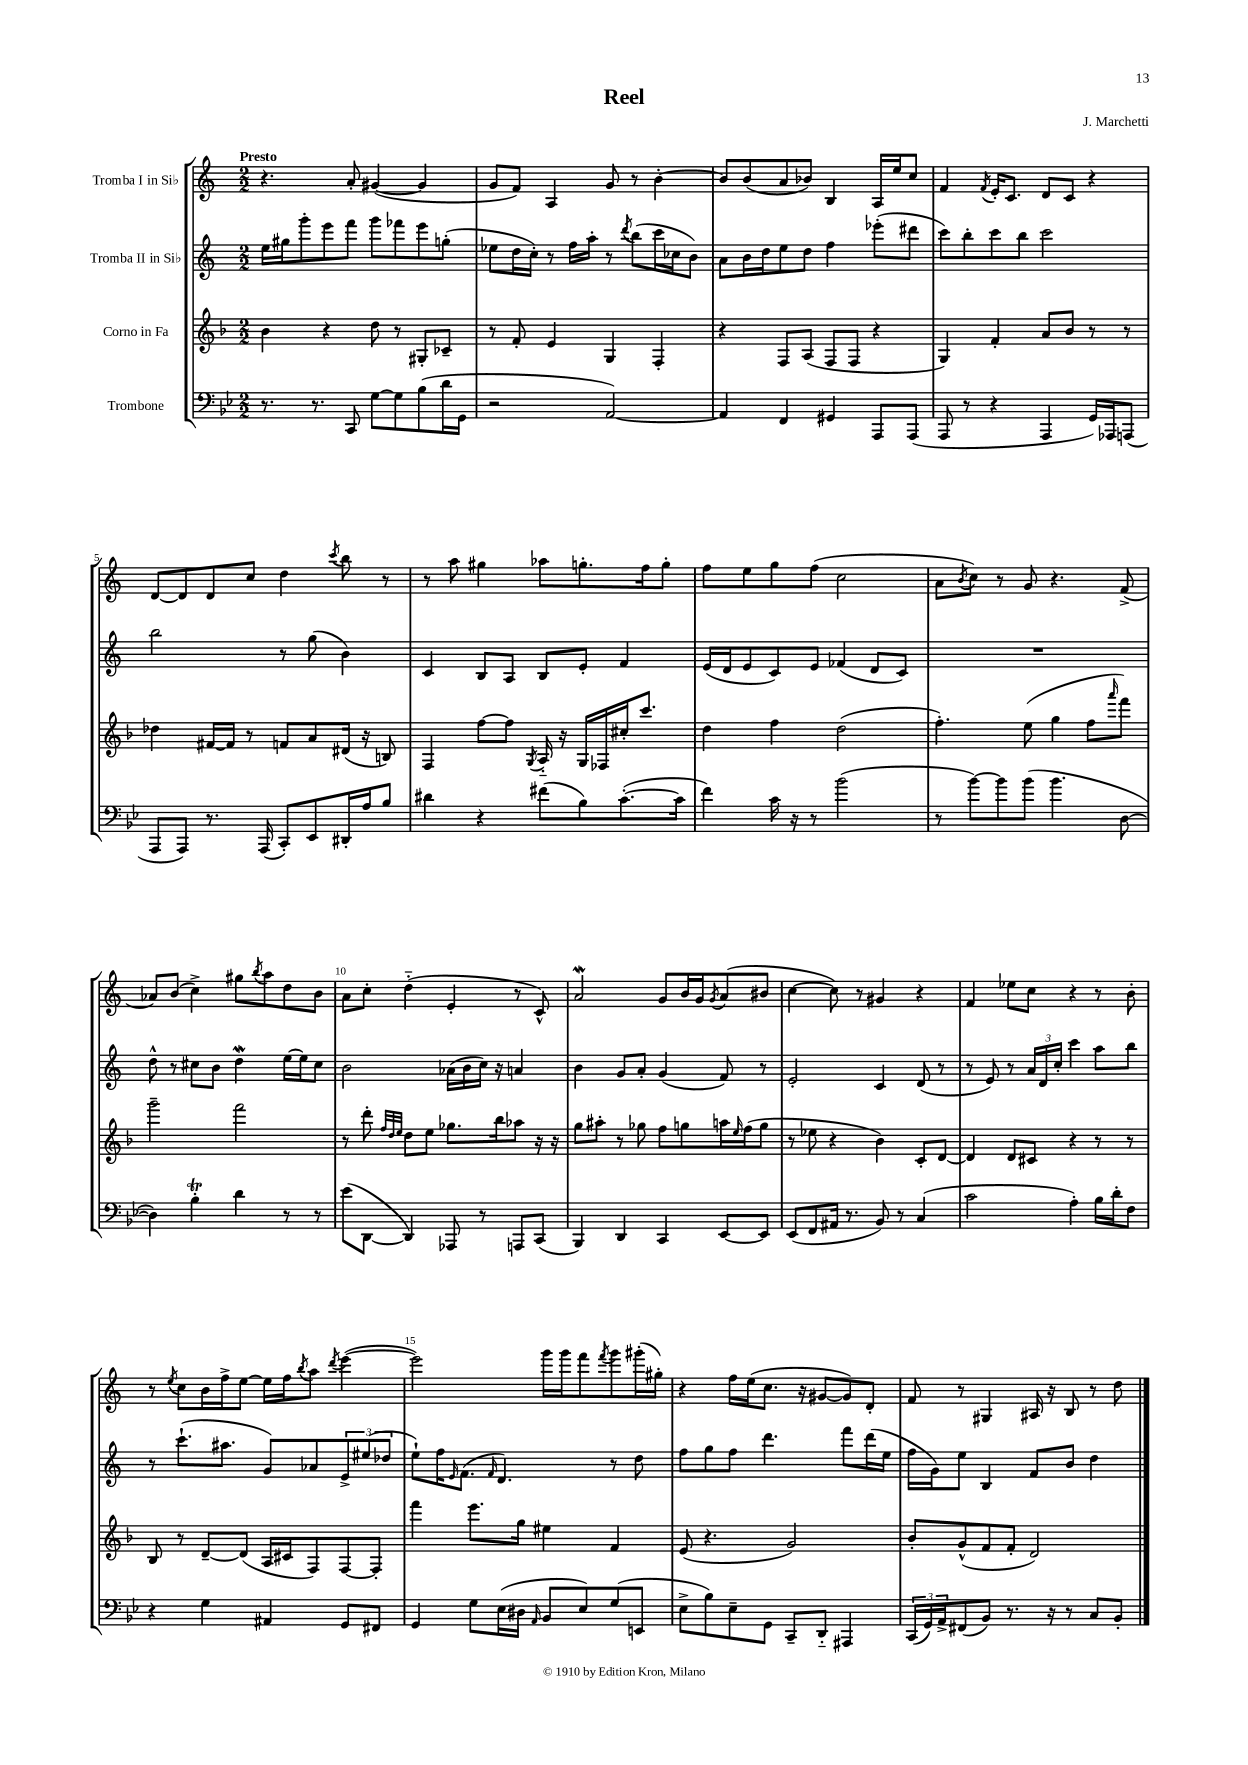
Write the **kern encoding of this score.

**kern	**kern	**kern	**kern
*staff4	*staff3	*staff2	*staff1
*clefF4	*clefG2	*clefG2	*clefG2
*k[b-e-]	*k[b-]	*k[]	*k[]
*M2/2	*M2/2	*M2/2	*M2/2
8.r	4b-\	16ee\LL	4.r
.	.	16gg#\J	.
.	.	8ggg'\	.
8.r	.	.	.
.	4r	8eee\	.
8CC/	.	8fff\J	8a'/
[8G\L	8dd\	8ggg\L	([4g#/
8G\]	8r	8fff-\	.
(8B-\	8G#'/L	8eee\	4g#/]
16d\L	8c-~/J	(8gg'\J	.
16GG\JJ	.	.	.
=	=	=	=
2r	8r	8ee-\L	8g/L
.	8f'/	16dd\L	8f/J)
.	.	16cc'\JJ)	.
.	4e/	8r	4A/
.	.	16ff\LL	.
.	.	16aa'\JJ	.
[2AA/)	4G/	8r	8g/
.	.	8qddd/	.
.	.	(8bb\L	8r
.	4F'/	16ccc\L	[4b'\
.	.	16cc-\J	.
.	.	8b\J)	.
=	=	=	=
4AA/]	4r	8a\L	8b/]L
.	.	16b\L	(8b/
.	.	16dd\J	.
4FF/	8F/L	8ee\	8a/
.	(8A/J	8dd\J	8b-/J)
4GG#/	8F/L	4ff\	4B/
.	8F/J	.	.
8AAA/L	4r	(8eee-'\L	16A/LL
.	.	.	16ee/J
(8AAA/J	.	8ddd#\J	8cc/J
=	=	=	=
8AAA/	4G/)	8ccc\L)	4f/
8r	.	8bb'\	.
.	.	.	8qf/
4r	4f'/	8ccc\	16e'/LK
.	.	.	8.c/J
.	.	8bb\J	.
4AAA/	8a/L	2ccc\	8d/L
.	8b-/J	.	8c/J
16GG/LL)	8r	.	4r
16AAA-/J	.	.	.
(8AAA/J	8r	.	.
=	=	=	=
8AAA/L	4dd-\	2bb\	[8d/L
8AAA/J)	.	.	8d/]
8.r	[16f#/LL	.	8d/
.	16f#/]JJ	.	.
.	8r	.	8cc/J
(16AAA/	.	.	.
8CC'/L)	8f/L	8r	4dd\
8EE-/	8a/	(8gg\	.
.	.	.	8qccc/
16DD#'/L	(16d#/Jk	4b\)	8bb\
16A/J	16r	.	.
8B-/J	8B/)	.	8r
=	=	=	=
4d#\	4F/	4c/	8r
.	.	.	8aa\
4r	[8ff\L	8B/L	4gg#\
.	8ff\]J	8A/J	.
.	8qG/	.	.
(8f#\L	16A'~/	8B/L	8aa-\L
.	16r	.	.
8B-\)	16G/LL	8e'/J	8.gg'\
.	16F-/	.	.
([8.c'\	16cc#'/J	4f/	.
.	8.ccc/J	.	16ff\k
.	.	.	8gg'\J
16c\]Jk	.	.	.
=	=	=	=
4f\)	4dd\	(16e/LL	8ff\L
.	.	16d/J	.
.	.	8e/	8ee\
16c\	4ff\	8c/)	8gg\
16r	.	.	.
8r	.	8e/J	(8ff\J
(2b-\	(2dd\	(4f-/	2cc\
.	.	8d/L	.
.	.	8c/J)	.
=	=	=	=
8r	4.ff'\)	1r	8a\L
.	.	.	8qb/
[8b-\L)	.	.	8cc\J)
8b-\]	.	.	8r
(8b-\J	(8ee\	.	8g/
4.b-\	4gg\	.	4.r
.	8ff\L	.	.
.	16qqaaa/	.	.
[8D\	8fff\J)	.	(8f^/
=	=	=	=
4D\])	2ggg~\	8dd^^\	8a-/L)
.	.	8r	(8b/J
4B-'\	.	8cc#\L	4cc^\)
.	.	8b\J	.
4d\	2fff\	4dd\	8gg#\L
.	.	.	8qbb/
.	.	.	8aa\
8r	.	[16ee\LL	8dd\
.	.	16ee\]J	.
8r	.	8cc#\J	8b\J
=	=	=	=
(8e-\L	8r	2b\	8a\L
[8DD\J	8ddd'\	.	8cc'\J
.	32qqff/LLL	.	.
.	32qqdd/	.	.
.	32qqee/JJJ	.	.
4DD/])	8dd\L	.	(4dd'~\
.	8ee\J	.	.
8AAA-/	8.gg-\L	(16a-\LL	4e'/
.	.	16b\	.
8r	.	16cc\JJ)	.
.	16bb-\k	16r	.
8AAA/L	8aa-\J	4a/	8r
(8CC/J	16r	.	8c^^/)
.	16r	.	.
=	=	=	=
4BBB-/)	8gg\L	4b\	2a/
.	8aa#'\J	.	.
4DD/	8r	8g/L	.
.	8gg-\	8a'/J	.
4CC/	8ff\L	(4g/	8g/L
.	8gg\	.	16b/L
.	.	.	16g/J
.	.	.	8qg/
[8EE-/L	16aa\L	8f/)	(8a/
.	16qqee/	.	.
.	(16ff\J	.	.
8EE-/]J	8gg\J	8r	8b#/J
=	=	=	=
(8EE-/L	8r	2e'/	[4cc\
8FF/	8ee-\	.	.
16AA#/Jk	4r	.	8cc\])
8.r	.	.	.
.	.	.	8r
8BB-/)	4b-\)	4c/	4g#/
8r	.	.	.
(4C/	8c'/L	(8d/	4r
.	[8d/J	8r	.
=	=	=	=
2c\	4d/]	8r	4f/
.	.	8e/)	.
.	8d/L	8r	8ee-\L
.	8c#/J	24a/LL	8cc\J
.	.	24d/	.
.	.	24cc'/JJ	.
4A'\)	4r	4ccc\	4r
16B-\LL	8r	8aa\L	8r
16d'\J	.	.	.
8F\J	8r	8bb\J	8b'\
=	=	=	=
4r	8B-/	8r	8r
.	.	.	8qee/
.	8r	(8.ccc`\L	8cc\L
4G\	[8d~/L	.	16b\L
.	.	8.aa#\J	16ff^\J
.	(8d/]J	.	[8ee\J
4AA#/	16A/LL	8g/L)	16ee\]LL
.	16c#/J	.	16ff\J
.	.	.	8qbb/
.	8F/)	8a-/	8aa\J
.	.	.	8qddd/
8GG/L	[8F/	12e^/	([4eee\
.	.	(12ee#/	.
8FF#/J	8F'/]J	.	.
.	.	12dd-/J	.
=	=	=	=
4GG/	4fff\	8ee`\L)	2eee\])
.	.	16ff\K	.
.	.	16qqe/	.
.	.	(8.f\J	.
8G\L	8.eee\L	.	.
.	.	16qqf/	.
(16E-\L	.	4.d/)	.
16D#\JJ	16gg\Jk	.	.
16qqAA/	.	.	.
8BB-/L	4ee#\	.	16ggg\LL
.	.	.	16ggg\J
8E-/)	.	.	8fff\
.	.	.	8qfff/
(8G/	4f/	8r	8ggg\
8EE/J	.	8dd\	(16ggg#'\L
.	.	.	16gg#'\JJ)
=	=	=	=
8E-^\L	(8e/	8ff\L	4r
8B-\)	4.r	8gg\	.
8E-~\	.	8ff\J	16ff\LL
.	.	.	(16ee\J
8GG\J	.	4.ddd\	8.cc\J
8CC~/L	2g/)	.	.
.	.	.	16r
8DD'~/J	.	.	[8g#/L
4AAA#/	.	8fff\L	8g#/])
.	.	(16ddd\L	8d'/J
.	.	16ee\JJ	.
=	=	=	=
(24CC/LL	8b-'/L	16ff\LL	8f/
24GG/)	.	.	.
.	.	16g\J)	.
24AA^/J	.	.	.
(8FF#/	(8g^^/	8ee\J	8r
8BB-/J)	8f/	4B/	4G#/
8.r	8f'/J	.	.
.	2d/)	8f/L	16A#/
16r	.	.	16r
8r	.	8b/J	8B/
8C/L	.	4dd\	8r
8BB-'/J	.	.	8dd\
==	==	==	==
*-	*-	*-	*-
